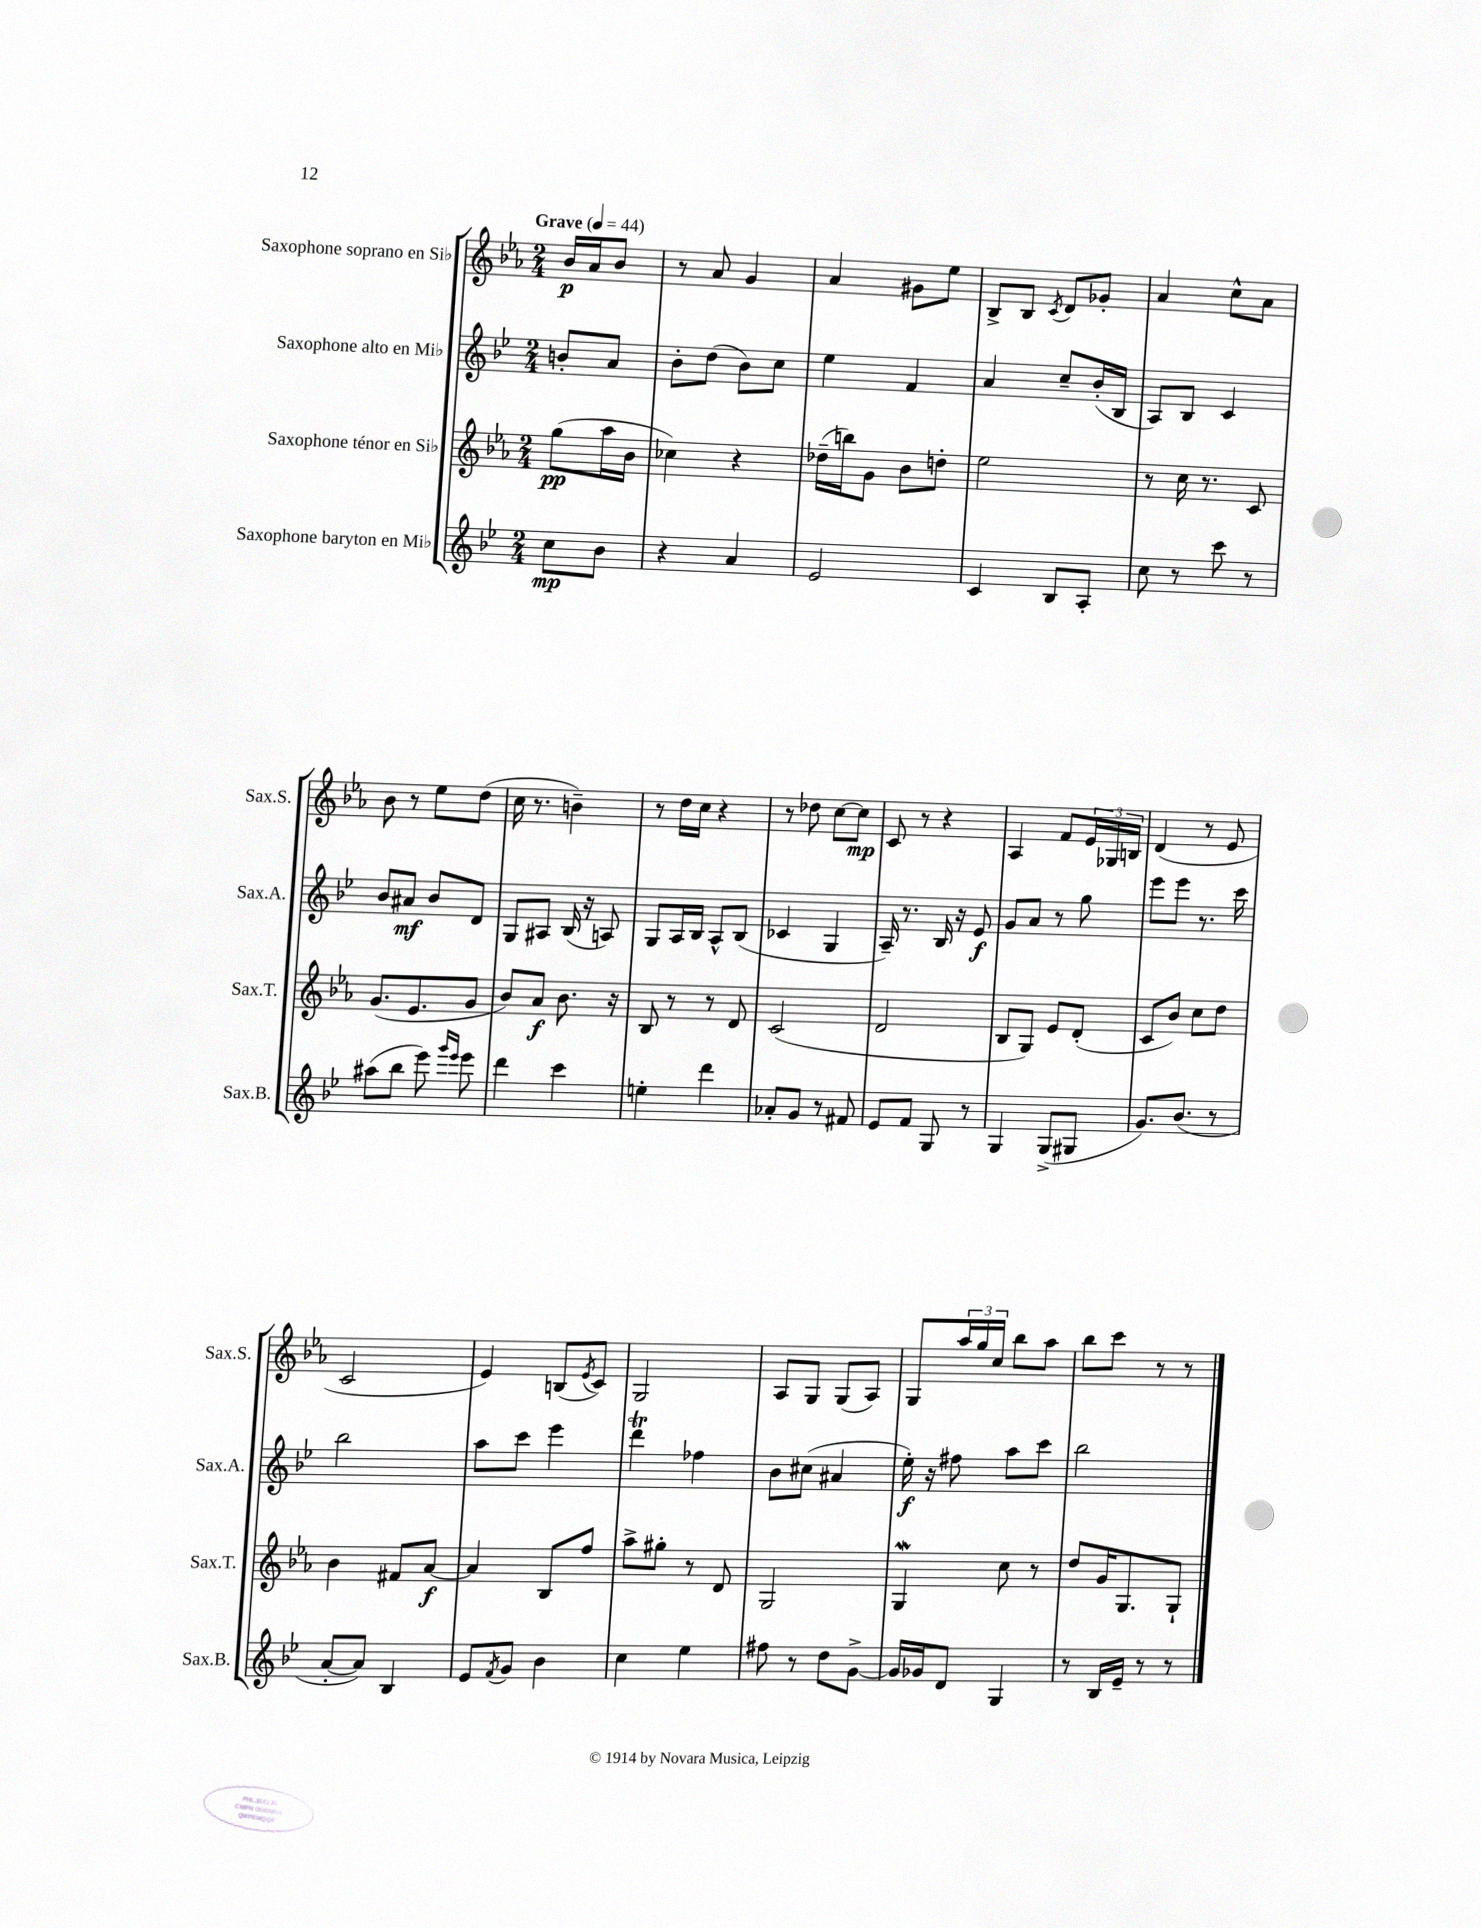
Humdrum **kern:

**kern	**kern	**kern	**kern
*staff4	*staff3	*staff2	*staff1
*clefG2	*clefG2	*clefG2	*clefG2
*k[b-e-]	*k[b-e-a-]	*k[b-e-]	*k[b-e-a-]
*M2/4	*M2/4	*M2/4	*M2/4
*MM44	*MM44	*MM44	*MM44
8cc	(8gg	8b'	16b-
.	.	.	16a-
8b-	16aa-	8a	8b-
.	16b-	.	.
=	=	=	=
4r	4cc-)	8b-'	8r
.	.	(8dd	8a-
4a	4r	8b-)	4g
.	.	8cc	.
=	=	=	=
2e-	(16dd-~	4ee-	4a-
.	16bb)	.	.
.	8g	.	.
.	8b-	4f	8g#
.	8dd'	.	8ee-
=	=	=	=
4c	2ee-	4a	8B-^
.	.	.	8B-
.	.	.	8qc
8B-	.	8cc~	8d
8A'	.	(16b-'	8g-'
.	.	16B-	.
=	=	=	=
8cc	8r	8A)	4a-
8r	16cc	8B-	.
.	8.r	.	.
8ccc	.	4c	8cc^^
8r	8c	.	8a-
=	=	=	=
(8aa#	(8.g	8b-	8b-
8bb-	.	8a#	8r
.	8.e-	.	.
8eee-)	.	8b-	8ee-
16qqggg	.	.	.
16qqeee-	.	.	.
8eee-	8g	8d	(8dd
=	=	=	=
4ddd	8b-)	8G	16cc
.	.	.	8.r
.	8a-	8A#	.
4ccc	8.b-	(16B-	4b~)
.	.	16r	.
.	.	8A)	.
.	16r	.	.
=	=	=	=
4ee'	8B-	8G	8r
.	8r	16A	16dd
.	.	16B-	16cc
4ddd	8r	8A^^	4r
.	8d	(8B-	.
=	=	=	=
8a-'	(2c	4c-	8r
8g	.	.	8dd-
8r	.	4G	[8cc
8f#	.	.	8cc]
=	=	=	=
8e-	2d	16A~)	8c
.	.	8.r	.
8f	.	.	8r
8G	.	16B-	4r
.	.	16r	.
8r	.	8e-	.
=	=	=	=
4G	8B-	8g	4A-
.	8G)	8a	.
(8G^	8e-	8r	8f
8G#	(8d'	8gg	24e-
.	.	.	24G-
.	.	.	24B
=	=	=	=
8.g)	8c	8eee-	(4d
.	8b-)	8eee-	.
(8.b-	.	.	.
.	8cc	8.r	8r
8r	8dd	.	8e-
.	.	16ccc	.
=	=	=	=
[8a'	4b-	2bb-	2c
8a])	.	.	.
4B-	8f#	.	.
.	[8a-	.	.
=	=	=	=
8e-	4a-]	8aa	4e-)
8qf	.	.	.
8g	.	8ccc	.
4b-	8B-	4eee-	(8B
.	.	.	8qe-
.	8ff	.	8c)
=	=	=	=
4cc	8aa-^	4ddd	2G
.	8gg#'	.	.
4ee-	8r	4ff-	.
.	8d	.	.
=	=	=	=
8ff#	2G	8b-	8A-
8r	.	(8cc#	8G
8dd	.	4a#	(8G
[8g^	.	.	8A-)
=	=	=	=
16g]	4G	16ee-')	8G
16g-	.	16r	.
8d	.	8ff#	24aa-
.	.	.	24gg
.	.	.	24cc
4G	8cc	8aa	8bb-
.	8r	8ccc	8aa-
=	=	=	=
8r	8dd	2bb-	8bb-
16B-	16g	.	8ccc
16e-~	8.G	.	.
8r	.	.	8r
8r	8G`	.	8r
==	==	==	==
*-	*-	*-	*-
